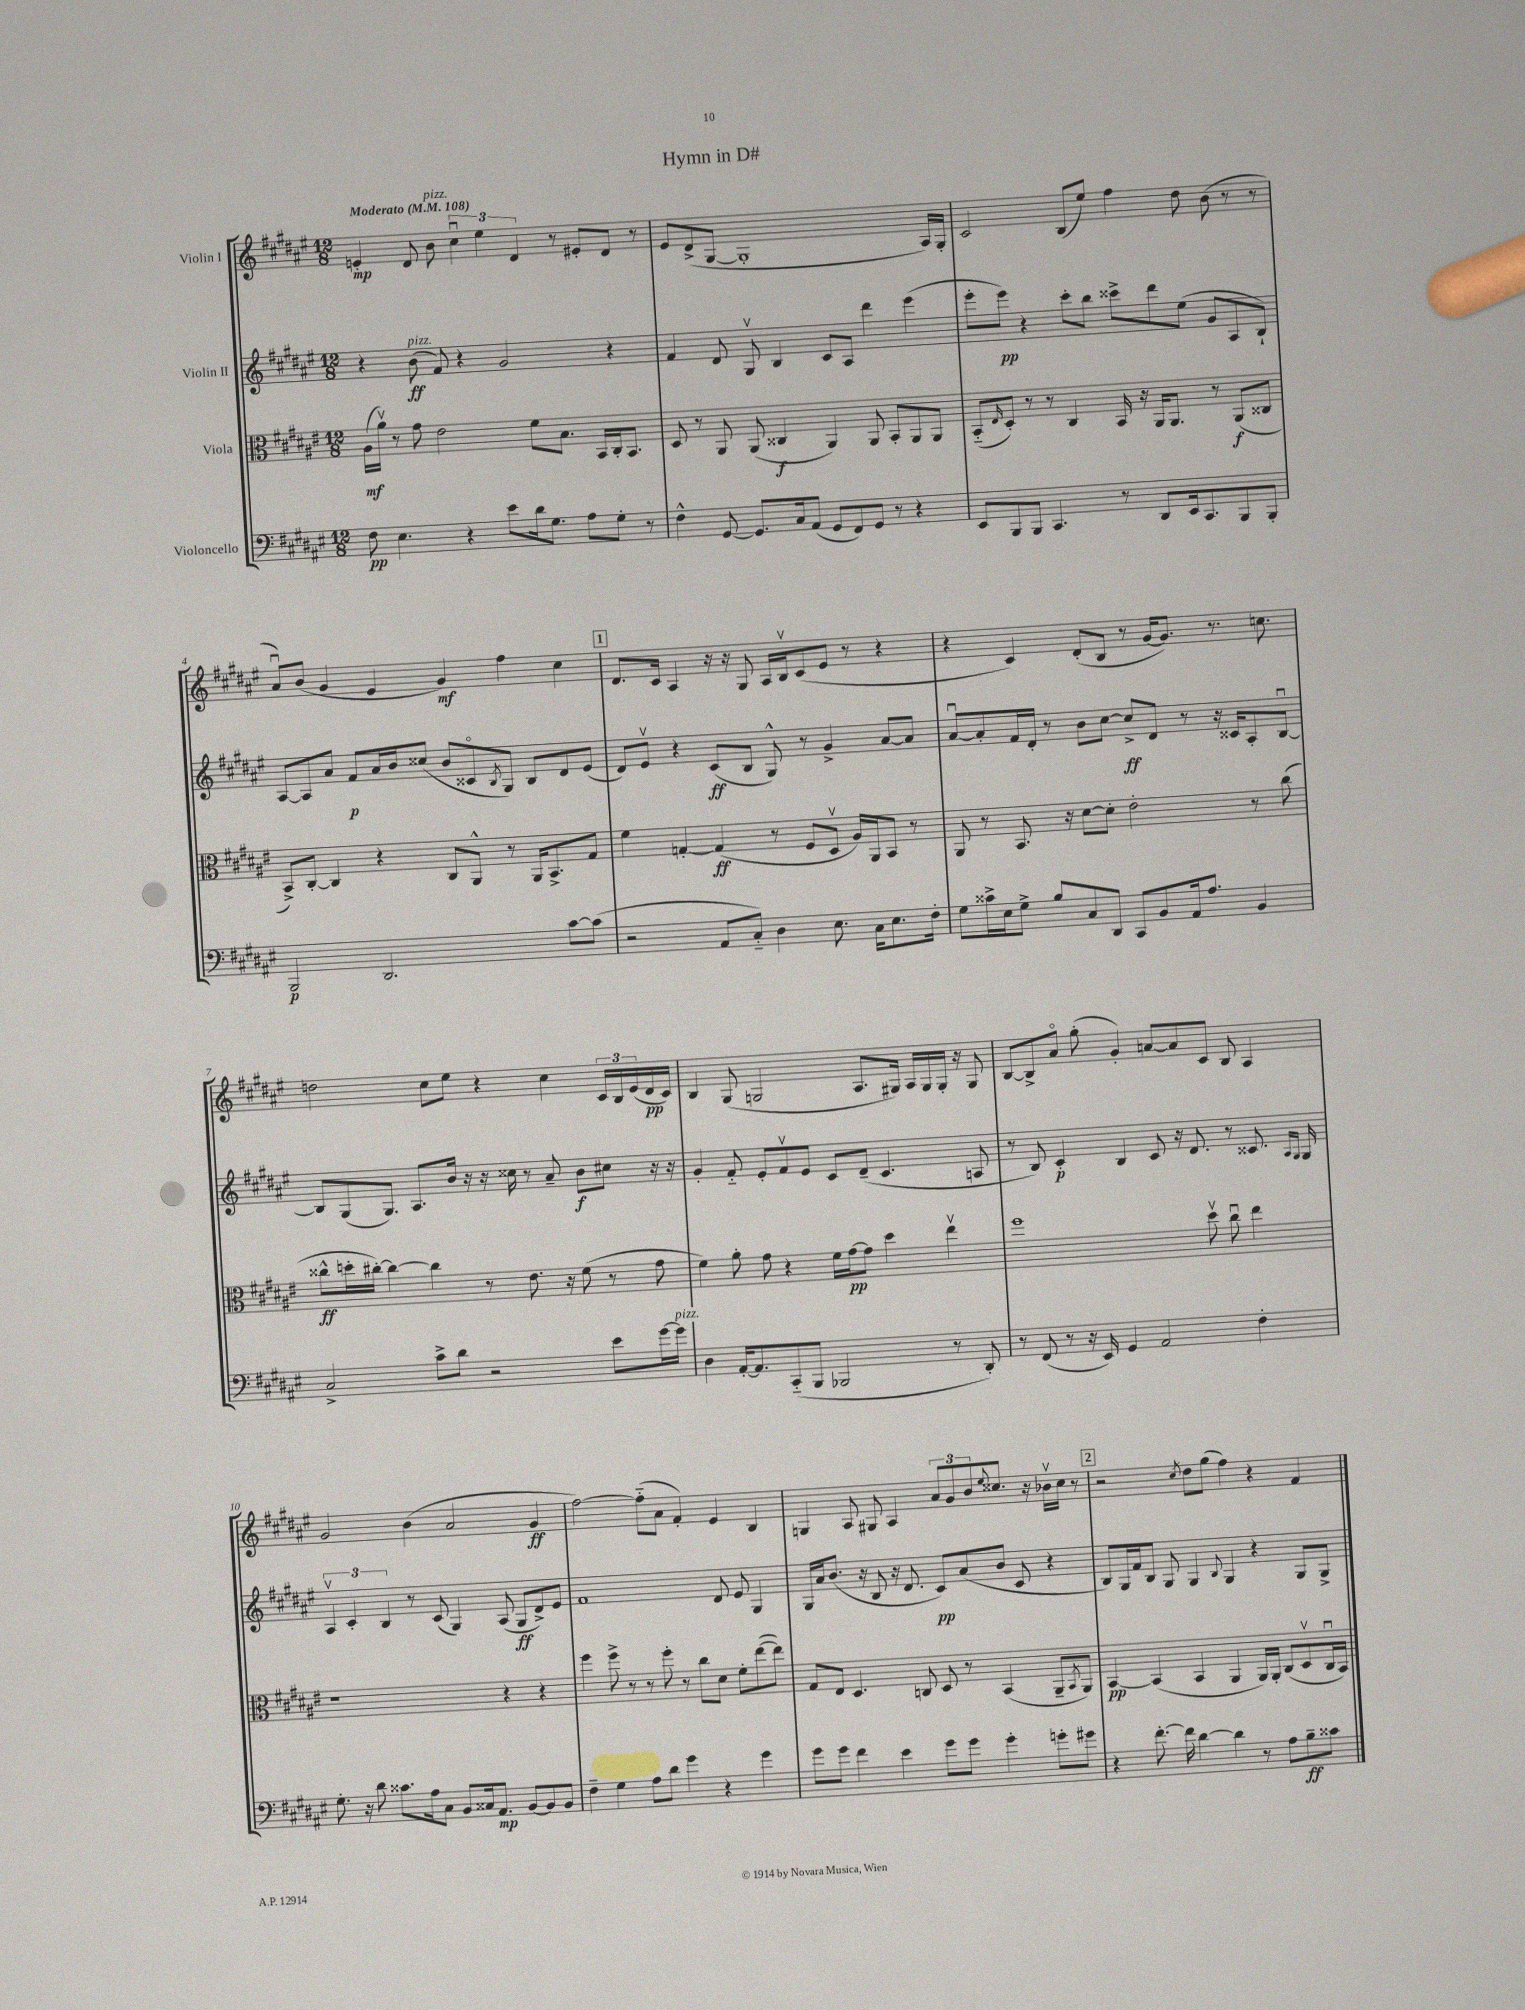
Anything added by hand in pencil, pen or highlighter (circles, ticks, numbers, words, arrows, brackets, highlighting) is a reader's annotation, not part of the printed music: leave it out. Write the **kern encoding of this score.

**kern	**kern	**kern	**kern
*staff4	*staff3	*staff2	*staff1
*clefF4	*clefC3	*clefG2	*clefG2
*k[f#c#g#d#a#e#]	*k[f#c#g#d#a#e#]	*k[f#c#g#d#a#e#]	*k[f#c#g#d#a#e#]
*M12/8	*M12/8	*M12/8	*M12/8
*MM108	*MM108	*MM108	*MM108
8F#	(16A#	4r	4e'
.	16a#v)	.	.
4.E#	8r	.	.
.	8g#	(8b	8d#
.	2e#	8f#)	8b
4r	.	4r	6cc#u
.	.	.	6ee#
8e#	.	2g#	.
.	.	.	6d#
16d#	8f#	.	.
8.G#	.	.	.
.	8.B	.	8r
8A#	.	.	8e#'
.	16BB	.	.
8G#'	16C#'	4r	8d#
.	8.BB	.	.
8r	.	.	8r
=	=	=	=
4F#^^	8D#	4f#	8e#
.	8r	.	(8d#^
[8GG#	8AA#	8d#	[8G#
8.GG#]	(8AA#	8G#v	1G#']
.	4C##	4B	.
16C#	.	.	.
(8AA#	.	.	.
8GG#	4AA#)	8c#	.
8FF#)	.	8A#	.
8GG#	8AA#	4ddd#	.
8r	8BB'	.	.
4r	8AA#	(4eee#	.
.	8AA#	.	16A#)
.	.	.	16G#'
=	=	=	=
8EE#	(8BB'~	8eee#'	2c#
.	16qqE#	.	.
8BBB	8D#')	8eee#)	.
8BBB	8r	4r	.
4.CC#	8r	.	.
.	4C#	8ccc#'	(8B
.	.	8bb	8ee#)
8r	16BB	8ccc##^	4ff#
.	16r	.	.
8DD#	16AA#	8ddd#	.
.	8.AA#	.	.
16EE#	.	(8ee#	8dd#
8.CC#	.	.	.
.	8r	8g#	(8b
8BBB	(8AA#	8A#	8r
8BBB'	8C##	8B`)	8r
=	=	=	=
2BBB	8BB^)	[8A#	8a#u)
.	[8C#'	8A#]	(8b
.	4C#]	8a#	4g#
.	.	8f#	.
2.DD#	4r	16a#	4e#
.	.	16b	.
.	.	(8cc##	.
.	8C#	8b	4g#)
.	8AA#^^	8c##o	.
.	.	8qB	.
.	8r	8G#)	4ff#
.	16AA#	8B	.
.	8.BB^	.	.
[8c#	.	8d#	4cc#
(8c#]	8G#	(8e#	.
=	=	=	=
2r	4f#	8d#)	8.d#
.	.	8e#v	.
.	.	.	16c#
.	[4G'	4r	4A#
8AA#	(4G]	(8c#	16r
.	.	.	16r
8C#'~)	.	8B	8G#
4D#	8r	8G#^^)	16A#
.	.	.	16Bv
.	8F#	8r	(8c#
8.E#	8D#v	4g#^	8e#
.	16A#)	.	8r
16C#	16AA#	.	.
8.E#	8BB	[8a#	4r
.	8r	8a#]	.
16F#'	.	.	.
=	=	=	=
8G#	8AA#	[8a#u	4r
16c##^	8r	8a#']	.
16E#	.	.	.
8G#^	8.BB	16f#	4c#)
.	.	16d#'	.
8B	.	8r	.
.	16r	.	.
8C#	[8d#	8b	(8d#'
8DD#	8d#']	[8cc#	8B
8CC#	2e#'	8cc#^]	8r
8BB	.	8d#	[16g#
.	.	.	8.g#])
16AA#	.	8r	.
8.A#	.	.	.
.	.	16r	8.r
.	.	16c##	.
4BB	8r	8A#'	.
.	.	.	8.cc
.	(8cc#	[8Bu	.
=	=	=	=
2C#^	8cc##^^	8B]	2dd
.	16dd'	(8G#	.
.	[16cc#')	.	.
.	4cc#_	8.G#)	.
.	.	8.A#	.
8c#^	4cc#]	.	8cc#
8d#	.	16b	8ee#
.	.	16r	.
2r	8r	16r	4r
.	.	16cc##	.
.	8.e#	8r	.
.	.	8a#~	4cc#
.	16r	.	.
.	(8f#	8b	.
8e#	8r	8cc#	24c#
.	.	.	24B
.	.	.	(24e#
[16g#	8g#	16r	16d#
16g#]	.	16r	16c#)
=	=	=	=
4D#	4f#)	4g#'	4B
[16AA#'	8a#'	8f#'~	(8G#
8.AA#]	.	.	.
.	8g#	8e#'	2G
(8CC#'~	4r	8f#v	.
8BBB	.	8e#	.
2BBB-	16f#	8c#	.
.	[16g#	.	.
.	8g#]	(8d#~	8.A#
.	4dd#	4.c#	.
.	.	.	16G#)
.	.	.	16A#
.	.	.	16G#
8r	4ee#v	.	16G#'
.	.	.	16r
8DD#')	.	8A	8G#
=	=	=	=
8r	1ff#	8r	[8B
(8FF#	.	8B)	8B^]
8r	.	4c#'	8a#o
16r	.	.	(8gg#'
16EE#)	.	.	.
4GG#	.	4B	4g#')
2AA#	.	8c#	[8a
.	.	16r	8a]
.	.	8.d#	.
.	8dd#v	.	8c#
.	8cc#u	8r	8B
4F#'	4ee#	8.c##	4A#
.	.	16qqA#	.
.	.	16qqG#	.
.	.	16G#	.
=	=	=	=
8.G#'	1r	6A#v	2g#
.	.	6c#'	.
16r	.	.	.
8d#	.	.	.
.	.	6B	.
8.c##	.	.	.
.	.	8r	(4b
16A#	.	.	.
8C#	.	(8c#	.
8BB	.	4G#)	2a#
16C##	.	.	.
8.AA#	.	.	.
.	4r	(8A#	.
[8BB	.	8G#	.
8BB]	4r	8d#^)	4g#
8BB	.	8e#	.
=	=	=	=
4F#~	4ff#	1f#	[2ff#)
4G#	8ff#^	.	.
.	8r	.	.
8A#	8r	.	(8ff#'~]
8d#	8ff#'	.	8a#
4g#	8r	.	4f#')
.	8cc#	.	.
4r	8d#	8d#	4e#
.	8f#'	8e#	.
4g#	([8ee#	4G#	4B
.	8ee#])	.	.
=	=	=	=
8g#	8G#	16G#	4G
.	.	16a#	.
8g#	8E#	(8.b	.
4f#	4.D#	.	8A#
.	.	16r	.
.	.	8B	8G#
4e#	.	16r	4A#
.	.	8.d#	.
.	8C	.	.
8g#	8D#	8c#)	12a#
.	.	.	12g#
8g#	8r	(8a#	.
.	.	.	12b
.	.	.	8qqee#
4g#'	(4BB	8b	8.cc##
.	.	8c#	.
.	.	.	16r
8g'	8AA#~	4r	16b-v
.	.	.	16cc##
.	8qBB	.	.
8g#	8AA#)	.	8r
=	=	=	=
4r	[4BB	8B)	2r
.	.	16G#	.
.	.	16f#	.
[8.f#'	(4BB]	8B	.
.	.	8G#	.
16f#]	.	.	.
.	.	.	8qcc#
[4d#	4BB	4G#	8dd#
.	.	.	(8gg#
.	.	8qqB	.
4d#]	4AA#	4G#	4ff#)
8r	16AA#)	4r	4r
.	16AA#'	.	.
8A#	(8C#	.	.
8B~	8D#v	8G#	4f#
8c##	16C#u	8G#^	.
.	16BB)	.	.
==	==	==	==
*-	*-	*-	*-
